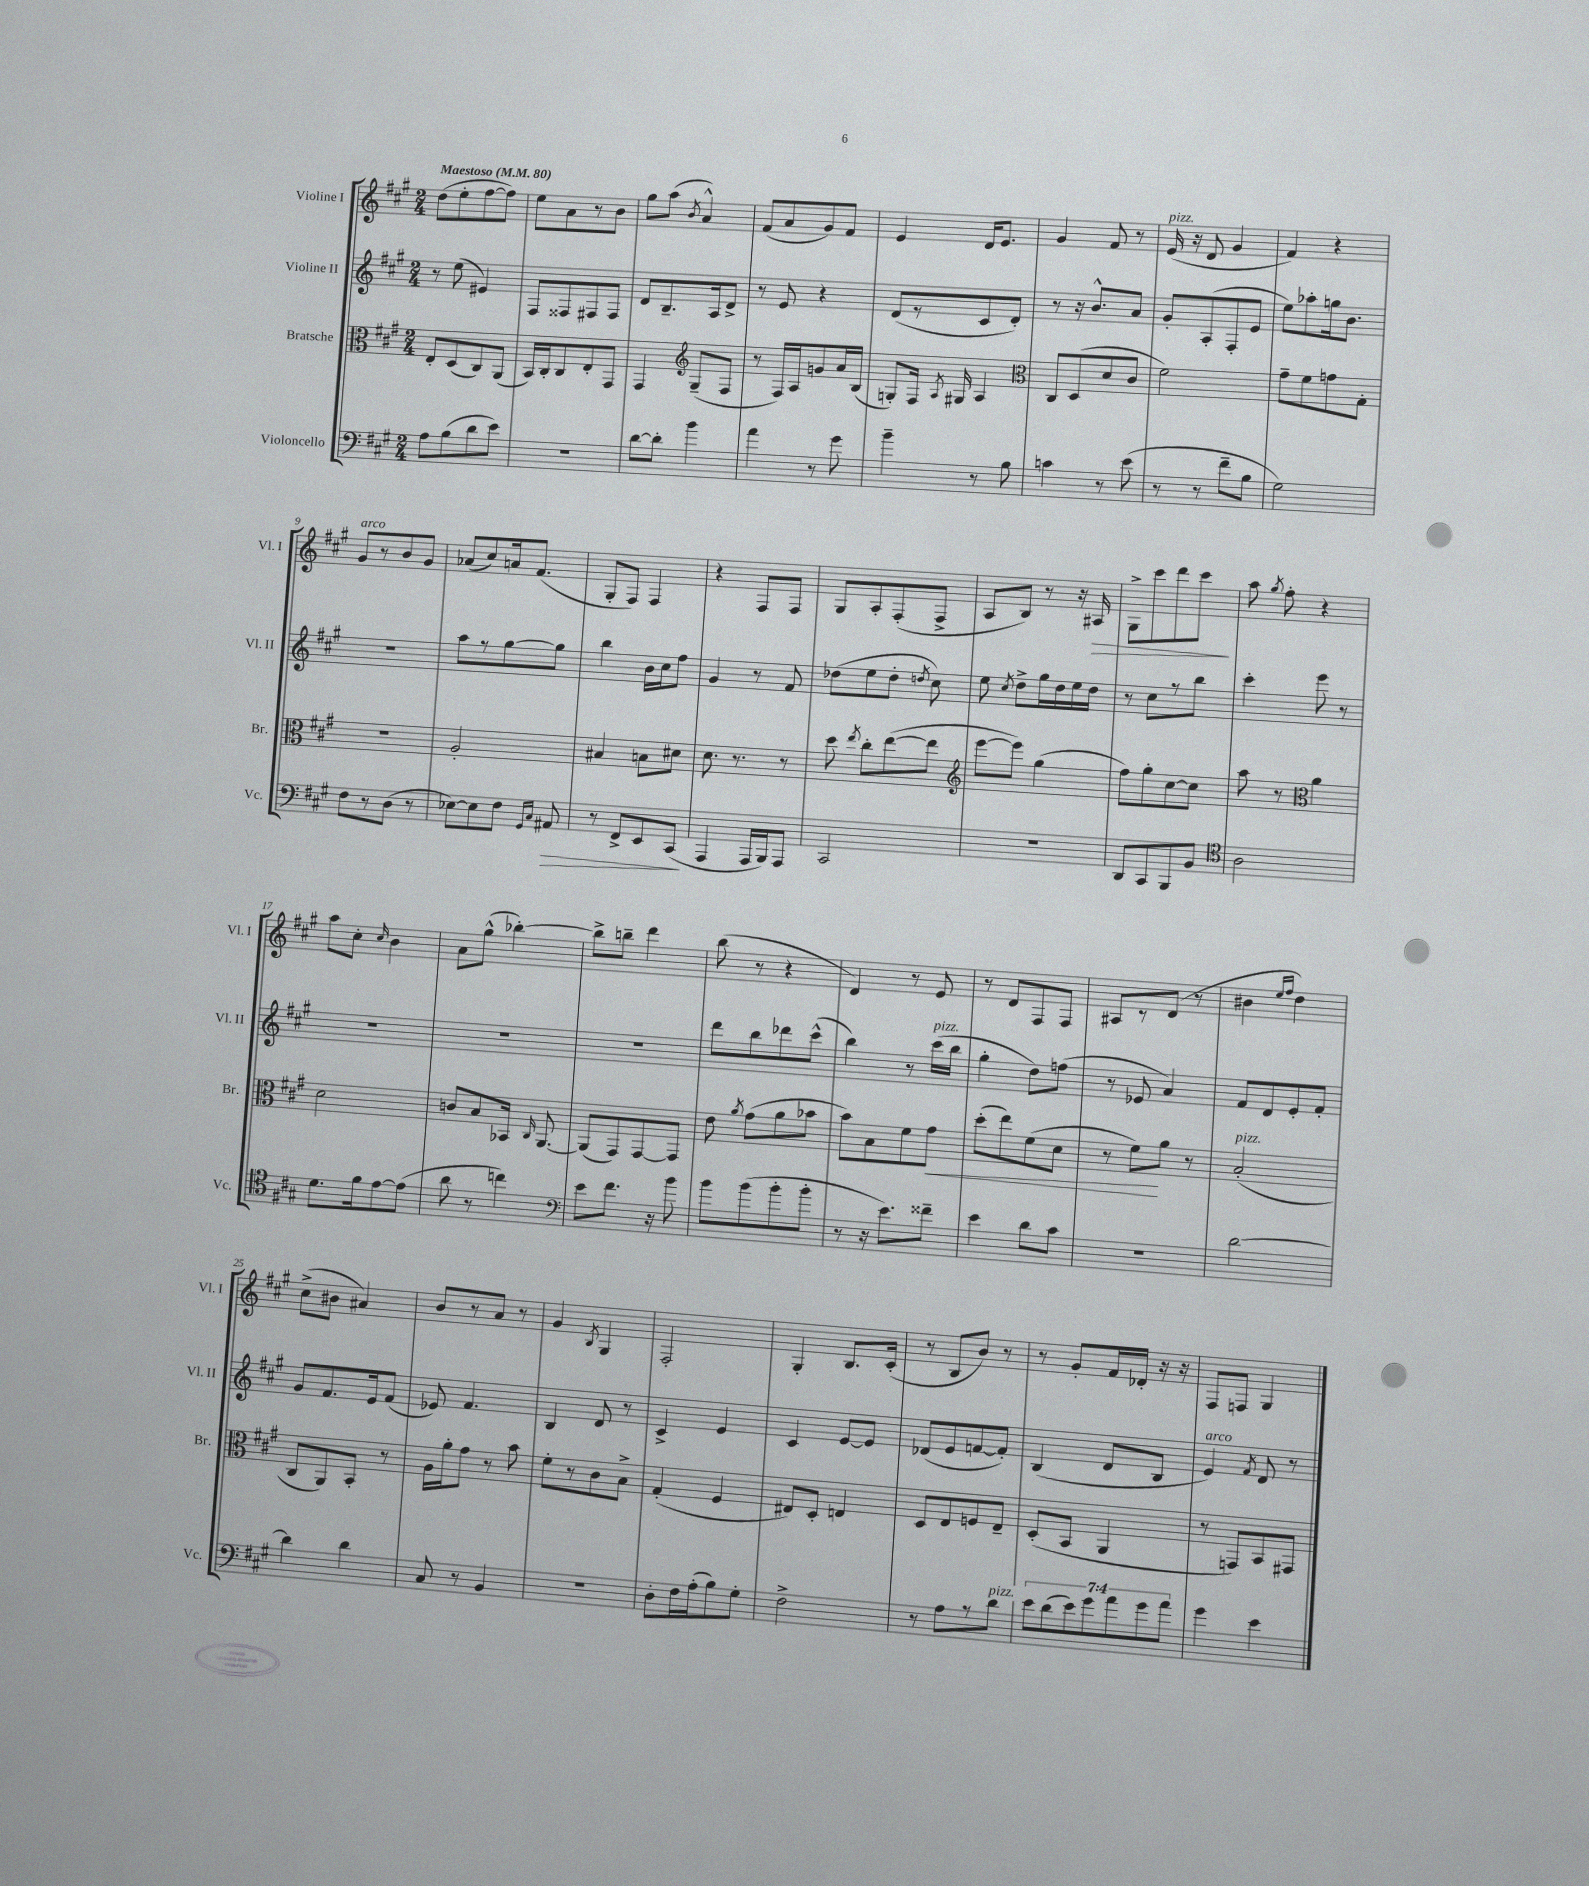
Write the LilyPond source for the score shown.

<<
\new StaffGroup <<
\new Staff = "s0" \with { instrumentName = "Violine I" shortInstrumentName = "Vl. I" } {
    \clef treble \key a \major \numericTimeSignature \time 2/4 \tempo "Maestoso" 4 = 80
    \autoBeamOff d''8[( e''8-. fis''8~ fis''8]) |
    e''8[ a'8 r8 b'8] |
    gis''8[ a''8]( \acciaccatura { b'8 } a'4-^) |
    fis'8[( a'8 gis'8) fis'8] |
    e'4 d'16[ e'8.] |
    gis'4 fis'8 r8 |
    e'16^\markup { \italic "pizz." }( r16 d'8 gis'4 |
    fis'4) r4 |
    gis'8[^\markup { \italic "arco" } r8 b'8 gis'8] |
    aes'8[( cis''8) a'16 fis'8.]( |
    gis8[-. fis8]) fis4 |
    r4 fis8[ fis8] |
    gis8[ a8-. fis8-.( fis8]-> |
    a8[ b8]) r8 r16 ais16\> |
    gis8[-> cis'''8 d'''8 cis'''8]\! |
    a''8 \acciaccatura { gis''8 } fis''8-. r4 |
    a''8[ cis''8]-. \grace { cis''16 } b'4 |
    a'8[ gis''8]-^( bes''4~-.) |
    bes''8[-> b''8]-- d'''4 |
    b''8( r8 r4 |
    d'4) r8 e'8 |
    r8 d'8[ fis8 fis8] |
    ais8[ r8 d'8]( r8 |
    bis'4 \grace { e''16[ fis''16] } d''4) |
    cis''8[->( bis'8] ais'4) |
    b'8[ r8 a'8] r8 |
    gis'4 \acciaccatura { b8 } gis4 |
    fis2-. |
    gis4-. b8.[ cis'16]-.( |
    r8 b8[ b'8]) r8 |
    r8 gis'8[-. fis'16 des'16]-. r16 r16 |
    fis8[ f8] gis4 \bar "|." |
}
\new Staff = "s1" \with { instrumentName = "Violine II" shortInstrumentName = "Vl. II" } {
    \clef treble \key a \major \numericTimeSignature \time 2/4
    \autoBeamOff r8 e''8( eis'4) |
    fis8[ fisis8 fis8 fis8] |
    d'8[ b8.-- a16 d'8]-> |
    r8 e'8 r4 |
    d'8[( r8 cis'8 d'8]-.) |
    r8 r16 b'8.[-^ a'8] |
    gis'8[-. a8-.( fis8-. e'8] |
    e''8[) aes''8-. g''16 b'8.] |
    R2 |
    a''8[ r8 gis''8~ gis''8] |
    b''4 b'16[ cis''16 fis''8] |
    gis'4 r8 fis'8 |
    des''8[( e''8 des''8]-. \acciaccatura { d''8 } cis''8) |
    e''8 \acciaccatura { cis''8 } d''8[-> gis''16 d''16 e''16 d''16] |
    r8 cis''8[ r8 b''8] |
    cis'''4-. e'''8 r8 |
    R2 |
    R2 |
    R2 |
    d'''8[ b''8 des'''8 cis'''8]-^( |
    b''4) r8 cis'''16[^\markup { \italic "pizz." }( b''16] |
    gis''4-. d''8[) f''8]( |
    r8 ees'8 a'4) |
    fis'8[ d'8 e'8-. fis'8]-. |
    gis'8[ fis'8. e'16 fis'8]( |
    ees'8) fis'4. |
    b4 d'8 r8 |
    cis'4-> e'4 |
    cis'4 e'8[~ e'8] |
    des'8[( e'8 f'8~ f'8]-.) |
    b4( d'8[ b8] |
    e'4^\markup { \italic "arco" }) \acciaccatura { fis'8 } d'8 r8 \bar "|." |
}
\new Staff = "s2" \with { instrumentName = "Bratsche" shortInstrumentName = "Br." } {
    \clef alto \key a \major \numericTimeSignature \time 2/4
    \autoBeamOff e8[-. d8( cis8) a,8]( |
    b,16[) cis16-. cis8 e8-. gis,8] |
    gis,4 \clef treble gis8[--( fis8] |
    r8 fis16[) a16 g'8 a'16 b16]( |
    g8[-.) fis16] \acciaccatura { a8 } gis16 a4 |
    \clef alto cis8[ d8( d'8 cis'8] |
    fis'2) |
    gis'8[-- fis'8 g'8 gis8]-. |
    r2 |
    a2-. |
    bis4 b8[ dis'8] |
    d'8. r8. r8 |
    d''8 \acciaccatura { e''8 } cis''8[-. e''8~( e''8] |
    \clef treble e'''8[~ e'''8]) gis''4( |
    fis''8[) gis''8-. cis''8~ cis''8] |
    a''8 r8 \clef alto a'4 |
    d'2 |
    c'8[ b8 bes,16] \grace { cis16 } a,8.~ |
    a,8[( gis,8) gis,8~ gis,8] |
    e'8 \acciaccatura { a'8 } gis'8[( a'8 bes'8] |
    b'8[) b8 fis'8 gis'8]\< |
    d''8[-.( e''8) fis'8( d'8] |
    r8 fis'8[\!) a'8] r8 |
    b2-.^\markup { \italic "pizz." }( |
    cis8[ a,8) b,8]-. r8 |
    a16[ a'16-. gis'8] r8 b'8 |
    fis'8[-. r8 cis'8 b8]-> |
    gis4-.( fis4 |
    eis8[) d8]-. e4 |
    d8[ e8 f8 e8]-- |
    d8[-.( b,8] a,4 |
    r8 g,8[) b,8 gis,8] \bar "|." |
}
\new Staff = "s3" \with { instrumentName = "Violoncello" shortInstrumentName = "Vc." } {
    \clef bass \key a \major \numericTimeSignature \time 2/4 \override Staff.TupletNumber.text = #tuplet-number::calc-fraction-text
    \autoBeamOff a8[ b8( d'8 e'8]) |
    r2 |
    d'8[~ d'8]-. b'4 |
    a'4 r8 gis'8 |
    b'4-- r8 b8 |
    c'4 r8 e'8( |
    r8 r8 fis'8[-- b8] |
    gis2) |
    fis8[ r8 d8]( r8 |
    ees8[~) ees8 fis8] \grace { gis,16[ cis16] } ais,8\> |
    r8 fis,8[-> e,8 cis,8]\!( |
    a,,4 a,,16[ b,,16) a,,8] |
    cis,2 |
    r2 |
    d,8[ cis,8 b,,8 b,8] |
    \clef tenor a2 |
    d'8.[ fis'16 e'8~ e'8]( |
    a'8 r8 c''4) |
    \clef bass e'8[ fis'8.] r16 b'8 |
    b'8[ b'8( b'8-. b'8]-. |
    r8 r16 e'8.[) fisis'8]-- |
    e'4 d'8[ cis'8] |
    R2 |
    d'2~ |
    d'4 d'4 |
    cis8 r8 b,4 |
    r2 |
    d8[-. fis16 a16-.( b8) gis8]-. |
    fis2-> |
    r8 a8[ r8 d'8]^\markup { \italic "pizz." } |
    \tuplet 7/4 { e'8[ d'8( e'8) gis'8 a'8 gis'8 a'8] } |
    gis'4 e'4 \bar "|." |
}
>>
>>
